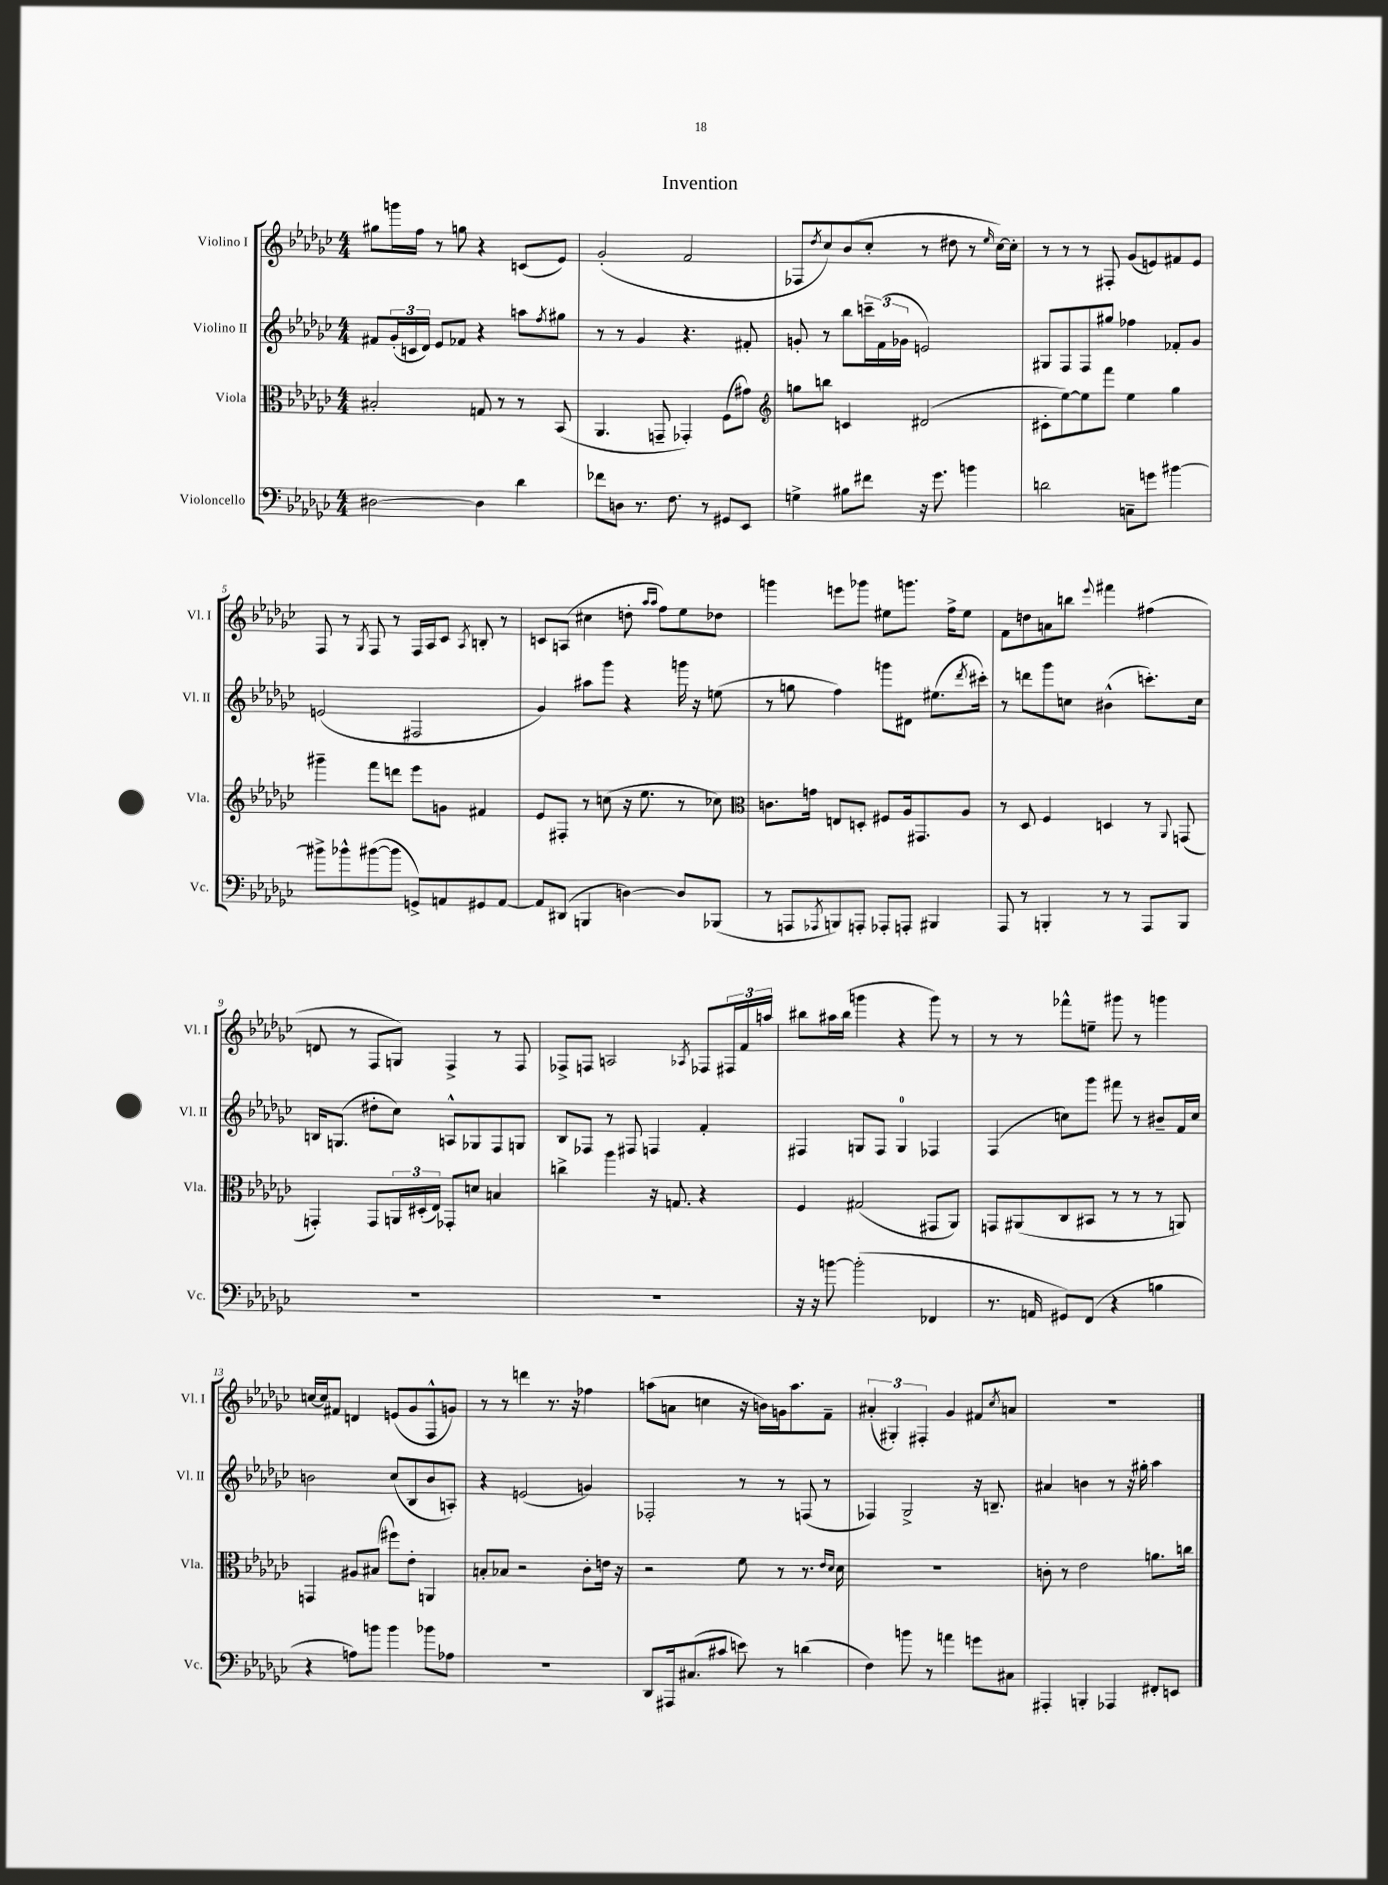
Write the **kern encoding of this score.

**kern	**kern	**kern	**kern
*staff4	*staff3	*staff2	*staff1
*clefF4	*clefC3	*clefG2	*clefG2
*k[b-e-a-d-g-c-]	*k[b-e-a-d-g-c-]	*k[b-e-a-d-g-c-]	*k[b-e-a-d-g-c-]
*M4/4	*M4/4	*M4/4	*M4/4
[2D#\	2B#'/	8f#/L	8gg#\L
.	.	(24g-'/L	16ggg\L
.	.	24c/	.
.	.	.	16ff\JJ
.	.	24d-/JJ)	.
.	.	8e-/L	8r
.	.	8f-/J	8gg\
4D#\]	8G/	4r	4r
.	8r	.	.
4d-\	8r	8aa\L	(8c/L
.	.	8qff/	.
.	(8BB-/	8gg#\J	8e-/J)
=	=	=	=
8f-\L	4.AA-/	8r	(2g-'/
8D\J	.	8r	.
8.r	.	4g-/	.
.	8GG~/	.	.
8.F\	.	.	.
.	4GG-'/)	4.r	2f/
8r	.	.	.
8GG#/L	(8F\L	.	.
8EE-/J	8g#\J)	8f#'/	.
=	=	=	=
*	*clefG2	*	*
4G^\	8gg\L	8g'/	8F-/L
.	.	.	8qdd-/
.	8bb\J	8r	8cc-/)
8B#\L	4c/	8bb-\L	(8b-/
8f#\J	.	24ccc~\L	8cc-'/J
.	.	(24f\	.
.	.	24g-\JJ	.
16r	(2d#/	2e/)	8r
8.g-\	.	.	.
.	.	.	8dd#\
4b\	.	.	8r
.	.	.	16qqee-/
.	.	.	[16cc-\LL)
.	.	.	16cc-'\]JJ
=	=	=	=
2d\	8c#'\L	8G#/L	8r
.	[8ee-\)	8F/	8r
.	8ee-\]	8F/	8r
.	8fff\J	8gg#/J	8F#'/
8C~\L	4ee-\	4ff-\	(8g-/L
8g\J	.	.	8e/)
[4b#\	4gg-\	8f-'/L	8f#/
.	.	8g-/J	8e/J
=	=	=	=
8b#^\]L	4ggg#~\	(2e/	8F/
8b-^^\	.	.	8r
.	.	.	8qG-/
([8b#\	8fff\L	.	8F/
8b#\]J	8ddd\J	.	8r
8GG^/L)	8eee-\L	2F#/	16F/LL
.	.	.	16A-/J
8AA/	8g\J	.	8c-/J
.	.	.	8qA-/
8GG#/	4f#/	.	8B'/
[8AA/J	.	.	8r
=	=	=	=
8AA/]L	8e-/L	4g-/)	8c/L
(8DD#/J	8F#'/J	.	(8A/J
4BBB/	8r	8aa#\L	4cc#\
.	(8cc\	8ggg-\J	.
[4D\)	16r	4r	8dd'\
.	8.ee-\	.	.
.	.	.	16qqaa-/LL
.	.	.	16qqaa-/JJ
.	.	.	8ff\L)
8D/]L	8r	16ggg\	8ee-\
.	.	16r	.
(8BBB-/J	8cc-\)	(8ee\	8dd-\J
=	=	=	=
*	*clefC3	*	*
8r	8.c\L	8r	4ggg\
8AAA/L	.	8gg\	.
.	16g\Jk	.	.
8qAAA-/	.	.	.
8BBB/)	8E/L	4ff\)	8eee\L
8AAA'/J	8D'/J	.	8ggg-\J
8AAA-'/L	8F#/L	8ggg\L	8ee#\L
8AAA'/J	16A-/k	8d#\J	8.ggg\J
.	8.GG#/	.	.
4BBB#/	.	(8.ee#\L	.
.	.	.	16ff^\LK
.	8A-/J	.	8ee#\J
.	.	8qddd-/	.
.	.	16ccc#'\Jk)	.
=	=	=	=
8AAA-/	8r	8r	8f\L
8r	8D-/	8ddd\L	8dd\
4BBB'/	4F/	8ggg-\	8a\
.	.	8cc\J	8bb\J
.	.	.	8qqeee-/
8r	4D/	(4b#^^\	4fff#\
8r	.	.	.
8AAA-/L	8r	8.ccc'\L)	(4ff#\
.	8qqAA-/	.	.
8BBB/J	(8GG/	.	.
.	.	16cc\Jk	.
=	=	=	=
1r	4GG'/)	16B/LK	8d/
.	.	(8.G/J	.
.	.	.	8r
.	8GG/L	8dd#'\L	8F/L
.	24AA/L	8cc-\J)	8G/J)
.	(24D#'/	.	.
.	24E-/JJ)	.	.
.	8GG-'/L	8A^^/L	4F^/
.	8d/J	8G-/	.
.	4B/	8F/	8r
.	.	8G/J	8F/
=	=	=	=
1r	4cc^\	8B-/L	8F-^/L
.	.	8F-/J	8F/J
.	4aa-\	8r	2A/
.	.	8F#/	.
.	16r	4F/	.
.	8.G/	.	.
.	.	.	8qA-/
.	4r	4f'/	8F-/L
.	.	.	24F#/L
.	.	.	24f/
.	.	.	24aa/JJ
=	=	=	=
16r	4F/	4F#/	8bb#\L
16r	.	.	.
[8b\	.	.	16aa#\L
.	.	.	(16bb#\JJ
(2b'\]	(2G#/	8G/L	4ggg\
.	.	8F#/J	.
.	.	4G/	4r
4FF-/	8GG#/L	4F-/	8ggg\)
.	8AA-/J)	.	8r
=	=	=	=
8.r	8GG/L	(4F/	8r
.	(8AA#/	.	8r
16AA/	.	.	.
8GG#/L)	8C-/	8cc\L)	8fff-^^\L
(8FF/J	8BB#/J	8ggg-\J	8ee~\J
4r	8r	8fff#\	8ggg#\
.	8r	8r	8r
4B\	8r	8b#~/L	4ggg\
.	8AA/)	16f/L	.
.	.	16cc/JJ	.
=	=	=	=
4r	4GG/	2b\	[16cc/LL
.	.	.	16cc/]J
.	.	.	8f#/J
8A\L)	8A#/L	.	4d/
8b\J	(8B#/J	.	.
4b\	8ff#\L)	(8cc-/L	(8e/L
.	8e-'\J	8B-/	8g-/
8b-\L	4AA/	8b/	8F^^/
8A-\J	.	8A'/J)	8g/J)
=	=	=	=
1r	8B'/L	4r	8r
.	8B-/J	.	8r
.	2r	(2e/	4ddd\
.	.	.	8.r
.	.	.	16r
.	8c-'\L	4g/)	4ff-\
.	16e\Jk	.	.
.	16r	.	.
=	=	=	=
8DD-/L	2r	2F-'/	(8aa\L
16AAA#/k	.	.	8a\J
(8.C#/	.	.	.
.	.	.	4cc\
8c#/J	.	.	.
8e\)	8f\	8r	16r
.	.	.	16b\LL)
8r	8r	8r	16g\J
.	.	.	8.aa\
(4d\	8.r	(8F/	.
.	.	8r	8f~\J
.	16qqe-/LL	.	.
.	16qqd-/JJ	.	.
.	16d-\	.	.
=	=	=	=
4F\)	1r	4F-/)	(6a#'/
.	.	.	6G#'/)
8b\	.	2G-^/	.
.	.	.	6F#'/
8r	.	.	.
4a\	.	.	4g-/
8g\L	.	16r	8f#/L
.	.	8.B~/	.
.	.	.	8qcc-/
8C#\J	.	.	8a/J
=	=	=	=
4AAA#'/	8c'\	4a#/	1r
.	8r	.	.
4BBB'/	2e-\	4b\	.
4AAA-/	.	8r	.
.	.	16r	.
.	.	16gg#'\	.
8FF#'/L	8.a\L	4aa-\	.
8EE/J	.	.	.
.	16cc\Jk	.	.
==	==	==	==
*-	*-	*-	*-
